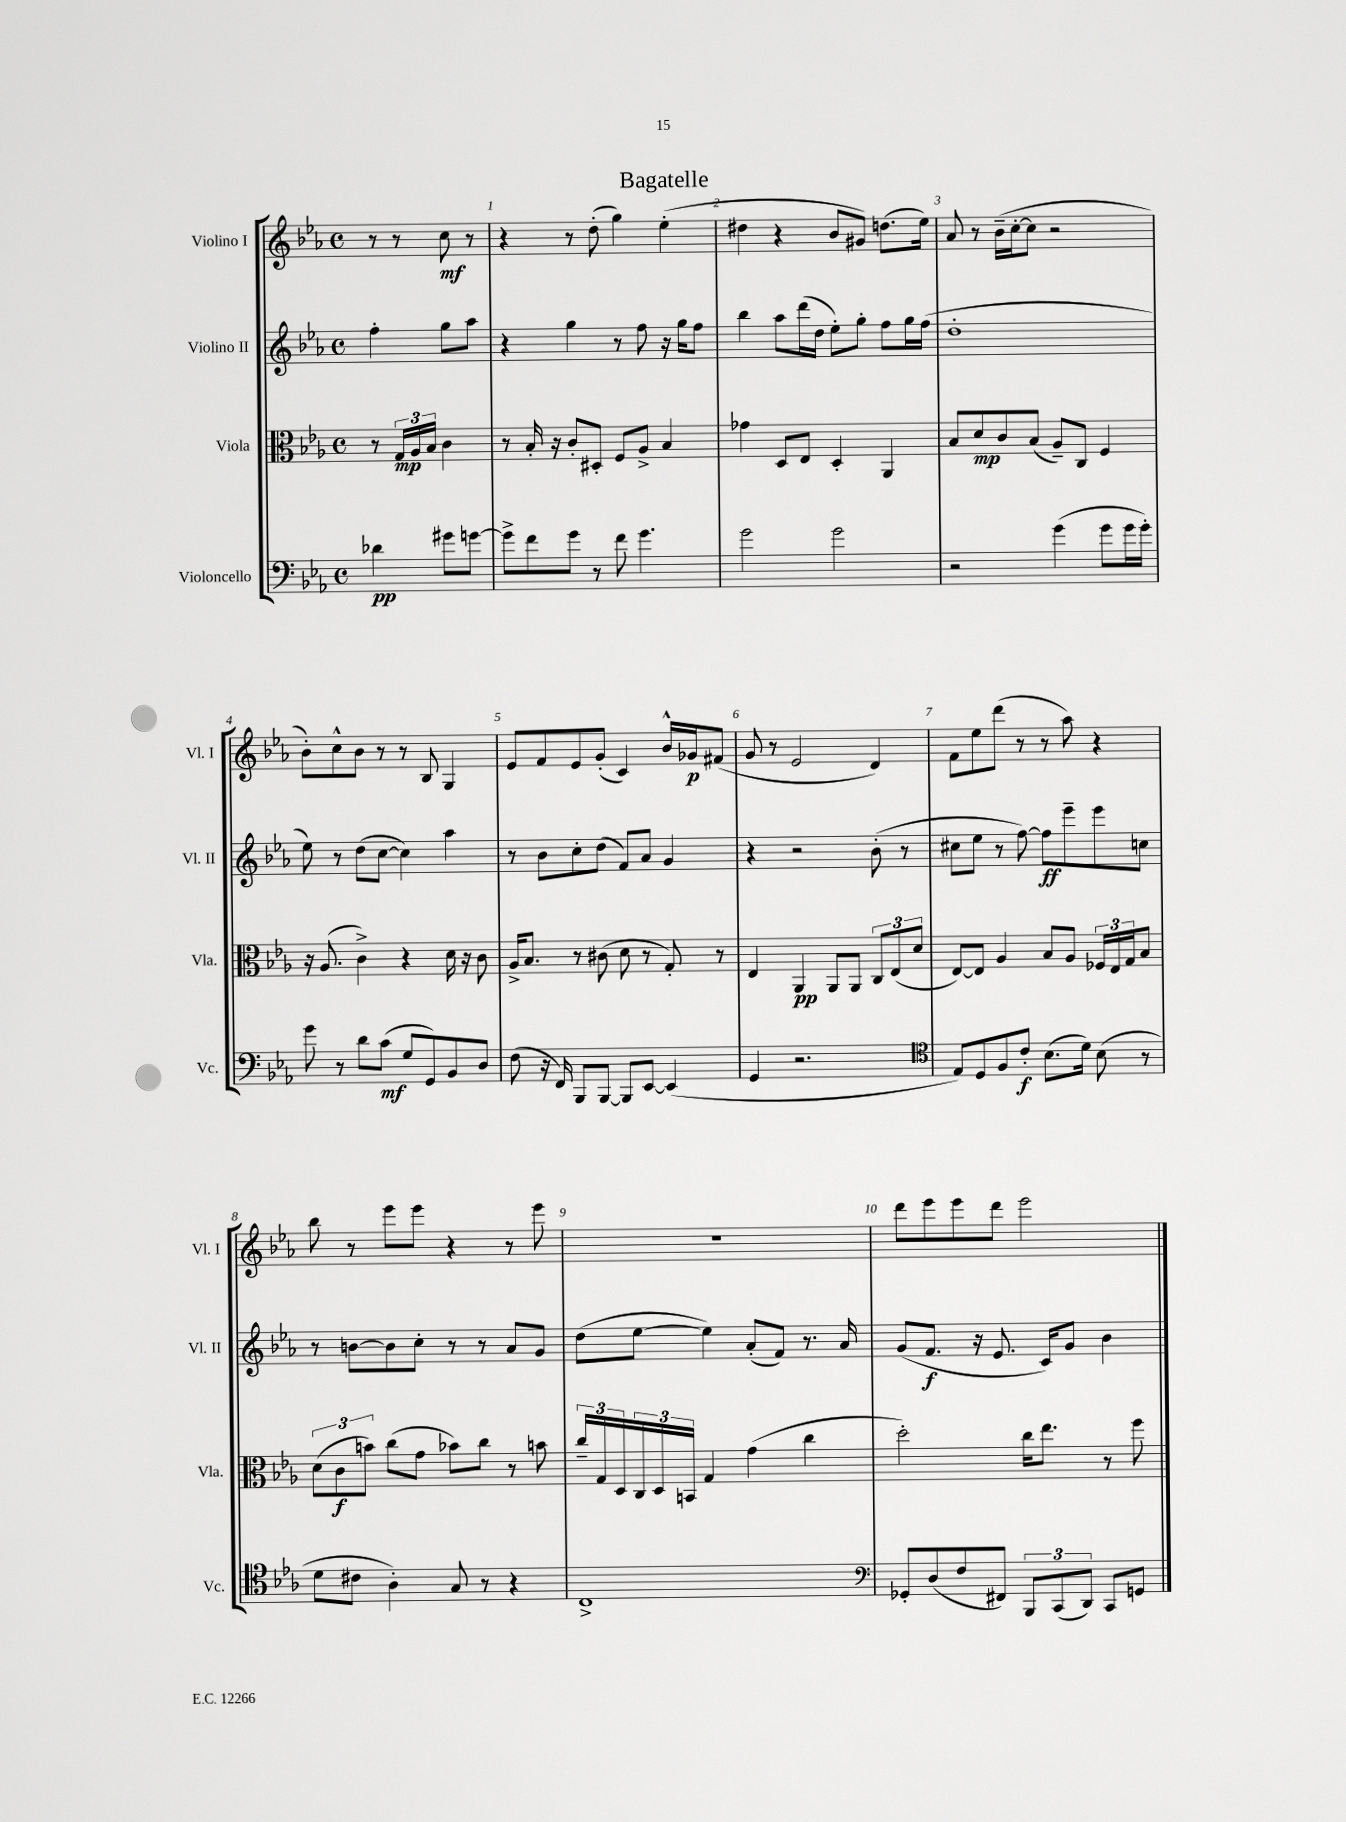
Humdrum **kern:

**kern	**dynam	**kern	**dynam	**kern	**dynam	**kern	**dynam
*part4	*part4	*part3	*part3	*part2	*part2	*part1	*part1
*staff4	*staff4	*staff3	*staff3	*staff2	*staff2	*staff1	*staff1
*I"Violoncello	*	*I"Viola	*	*I"Violino II	*	*I"Violino I	*
*I'Vc.	*	*I'Vla.	*	*I'Vl. II	*	*I'Vl. I	*
*clefF4	*	*clefC3	*	*clefG2	*	*clefG2	*
*k[b-e-a-]	*	*k[b-e-a-]	*	*k[b-e-a-]	*	*k[b-e-a-]	*
*M4/4	*	*M4/4	*	*M4/4	*	*M4/4	*
*met(c)	*	*met(c)	*	*met(c)	*	*met(c)	*
=	=	=	=	=	=	=	=
4d-X\	pp	8r	.	4ff'\	.	8r	.
.	.	24G/LL	mp	.	.	8r	.
.	.	24A-/	.	.	.	.	.
.	.	24B-/JJ	.	.	.	.	.
8g#X\L	.	4c\	.	8gg\L	.	8cc\	mf
[8gn\J	.	.	.	8aa-\J	.	8r	.
=1	=1	=1	=1	=1	=1	=1	=1
8g^\L]	.	8r	.	4r	.	4r	.
8f\	.	16B-'/	.	.	.	.	.
.	.	16r	.	.	.	.	.
8g\J	.	8c'/L	.	4gg\	.	8r	.
8r	.	8D#X'/J	.	.	.	(8dd'\	.
8f\	.	8F/L	.	8r	.	4gg\)	.
4.g\	.	8A-^/J	.	8ff\	.	.	.
.	.	4B-/	.	16r	.	(4ee-'\	.
.	.	.	.	16gg\KL	.	.	.
.	.	.	.	8ff\J	.	.	.
=2	=2	=2	=2	=2	=2	=2	=2
2g\	.	4g-X\	.	4bb-\	.	4dd#X\	.
.	.	8D/L	.	8aa-\L	.	4r	.
.	.	8E-/J	.	(16ddd\L	.	.	.
.	.	.	.	16dd\JJ	.	.	.
2g\	.	4D'/	.	8ee-'\L)	.	8b-/L	.
.	.	.	.	8gg'\J	.	8g#X/J)	.
.	.	4AA-/	.	8ff\L	.	(8.ddn\L	.
.	.	.	.	16gg\L	.	.	.
.	.	.	.	(16ff\JJ	.	16ee-\Jk)	.
=3	=3	=3	=3	=3	=3	=3	=3
2r	.	8B-/L	.	1dd'	.	8a-/	.
.	.	8d/	mp	.	.	8r	.
.	.	8c/	.	.	.	(16b-~\LL	.
.	.	.	.	.	.	[16cc'\J	.
.	.	(8B-/J	.	.	.	8cc\J]	.
(4g\	.	8A-~/L)	.	.	.	2r	.
.	.	8C/J	.	.	.	.	.
8g\L	.	4F/	.	.	.	.	.
16g\L	.	.	.	.	.	.	.
16g'\JJ)	.	.	.	.	.	.	.
!!LO:LB:g=z
=4	=4	=4	=4	=4	=4	=4	=4
8g\	.	16r	.	8ee-\)	.	8b-'\L)	.
.	.	(8.A-/	.	.	.	.	.
8r	.	.	.	8r	.	8cc^^\	.
8d\L	.	4c^\)	.	(8dd\L	.	8b-\J	.
(8c\J	mf	.	.	[8cc\J	.	8r	.
8G/L	.	4r	.	4cc\])	.	8r	.
8GG/)	.	.	.	.	.	8B-/	.
8BB-/	.	16d\	.	4aa-\	.	4G/	.
.	.	16r	.	.	.	.	.
8D/J	.	8c\	.	.	.	.	.
=5	=5	=5	=5	=5	=5	=5	=5
(8F\	.	16A-^/KL	.	8r	.	8e-/L	.
.	.	8.B-/J	.	.	.	.	.
16r	.	.	.	8b-\L	.	8f/	.
16FF/)	.	.	.	.	.	.	.
8BBB-/L	.	8r	.	8cc'\	.	8e-/	.
[8BBB-/J	.	(8c#X\	.	(8dd\J	.	(8g'/J	.
8BBB-/L]	.	8d\	.	8f/L)	.	4c/)	.
[8EE-/J	.	8r	.	8a-/J	.	.	.
(4EE-/]	.	8G'/)	.	4g/	.	16b-^^/LL	.
.	.	.	.	.	.	16g-X/J	p
.	.	8r	.	.	.	(8f#X/J	.
=6	=6	=6	=6	=6	=6	=6	=6
4GG/	.	4E-/	.	4r	.	8g/	.
.	.	.	.	.	.	8r	.
2.r	.	4AA-/	pp	2r	.	2e-/	.
.	.	8AA-/L	.	.	.	.	.
.	.	8AA-/J	.	.	.	.	.
.	.	12C/L	.	(8b-'\	.	4d/)	.
.	.	(12E-/	.	.	.	.	.
.	.	.	.	8r	.	.	.
.	.	12d/J	.	.	.	.	.
=7	=7	=7	=7	=7	=7	=7	=7
*clefC4	*	*	*	*	*	*	*
8E-/L)	.	[8E-/L)	.	8cc#X\L	.	8f\L	.
8D/	.	8E-/J]	.	8ee-\J	.	8ee-\	.
8F/	.	4A-/	.	8r	.	(8ddd\J	.
8c'/J	f	.	.	[8ff\)	.	8r	.
(8.B-\L	.	8B-/L	.	8ff\L]	ff	8r	.
.	.	8A-/J	.	8eee-~\	.	8aa-\)	.
16d\Jk)	.	.	.	.	.	.	.
(8B-\	.	24F-X/LL	.	8eee-\	.	4r	.
.	.	24E-/	.	.	.	.	.
.	.	24G/J	.	.	.	.	.
8r	.	8B-/J	.	8ccn\J	.	.	.
!!LO:LB:g=z
=8	=8	=8	=8	=8	=8	=8	=8
8d\L	.	(12d\L	.	8r	.	8bb-\	.
.	.	12c\	f	.	.	.	.
8c#X\J	.	.	.	[8bn\L	.	8r	.
.	.	12bn\J)	.	.	.	.	.
4A-'\)	.	(8cc\L	.	8b\]	.	8eee-\L	.
.	.	8g\J	.	8cc'\J	.	8eee-\J	.
8G/	.	8b-X\L)	.	8r	.	4r	.
8r	.	8cc\J	.	8r	.	.	.
4r	.	8r	.	8a-/L	.	8r	.
.	.	8bn\	.	8g/J	.	8eee-\	.
=9	=9	=9	=9	=9	=9	=9	=9
1C^	.	24cc~/LL	.	(8dd\L	.	1r	.
.	.	24G/	.	.	.	.	.
.	.	24D/	.	.	.	.	.
.	.	24C/	.	[8ee-\J	.	.	.
.	.	24D/	.	.	.	.	.
.	.	24BBn/JJ	.	.	.	.	.
.	.	4G/	.	4ee-\])	.	.	.
.	.	(4g\	.	(8a-'/L	.	.	.
.	.	.	.	8f/J)	.	.	.
.	.	4cc\	.	8.r	.	.	.
.	.	.	.	16a-/	.	.	.
=10	=10	=10	=10	=10	=10	=10	=10
*clefF4	*	*	*	*	*	*	*
8GG-X'/L	.	2dd'\)	.	(8g/L	.	8ddd\L	.
(8D/	.	.	.	8.f/J	f	8eee-\	.
8F/	.	.	.	.	.	8eee-\	.
.	.	.	.	16r	.	.	.
8FF#X/J)	.	.	.	8.e-/	.	8ddd\J	.
12BBB-/L	.	16cc\KL	.	.	.	2eee-\	.
.	.	8.ee-\J	.	16c/KL)	.	.	.
(12CC/	.	.	.	.	.	.	.
.	.	.	.	8g/J	.	.	.
12DD/J)	.	.	.	.	.	.	.
8CC/L	.	8r	.	4b-\	.	.	.
8GGn/J	.	8ff\	.	.	.	.	.
==	==	==	==	==	==	==	==
*-	*-	*-	*-	*-	*-	*-	*-
